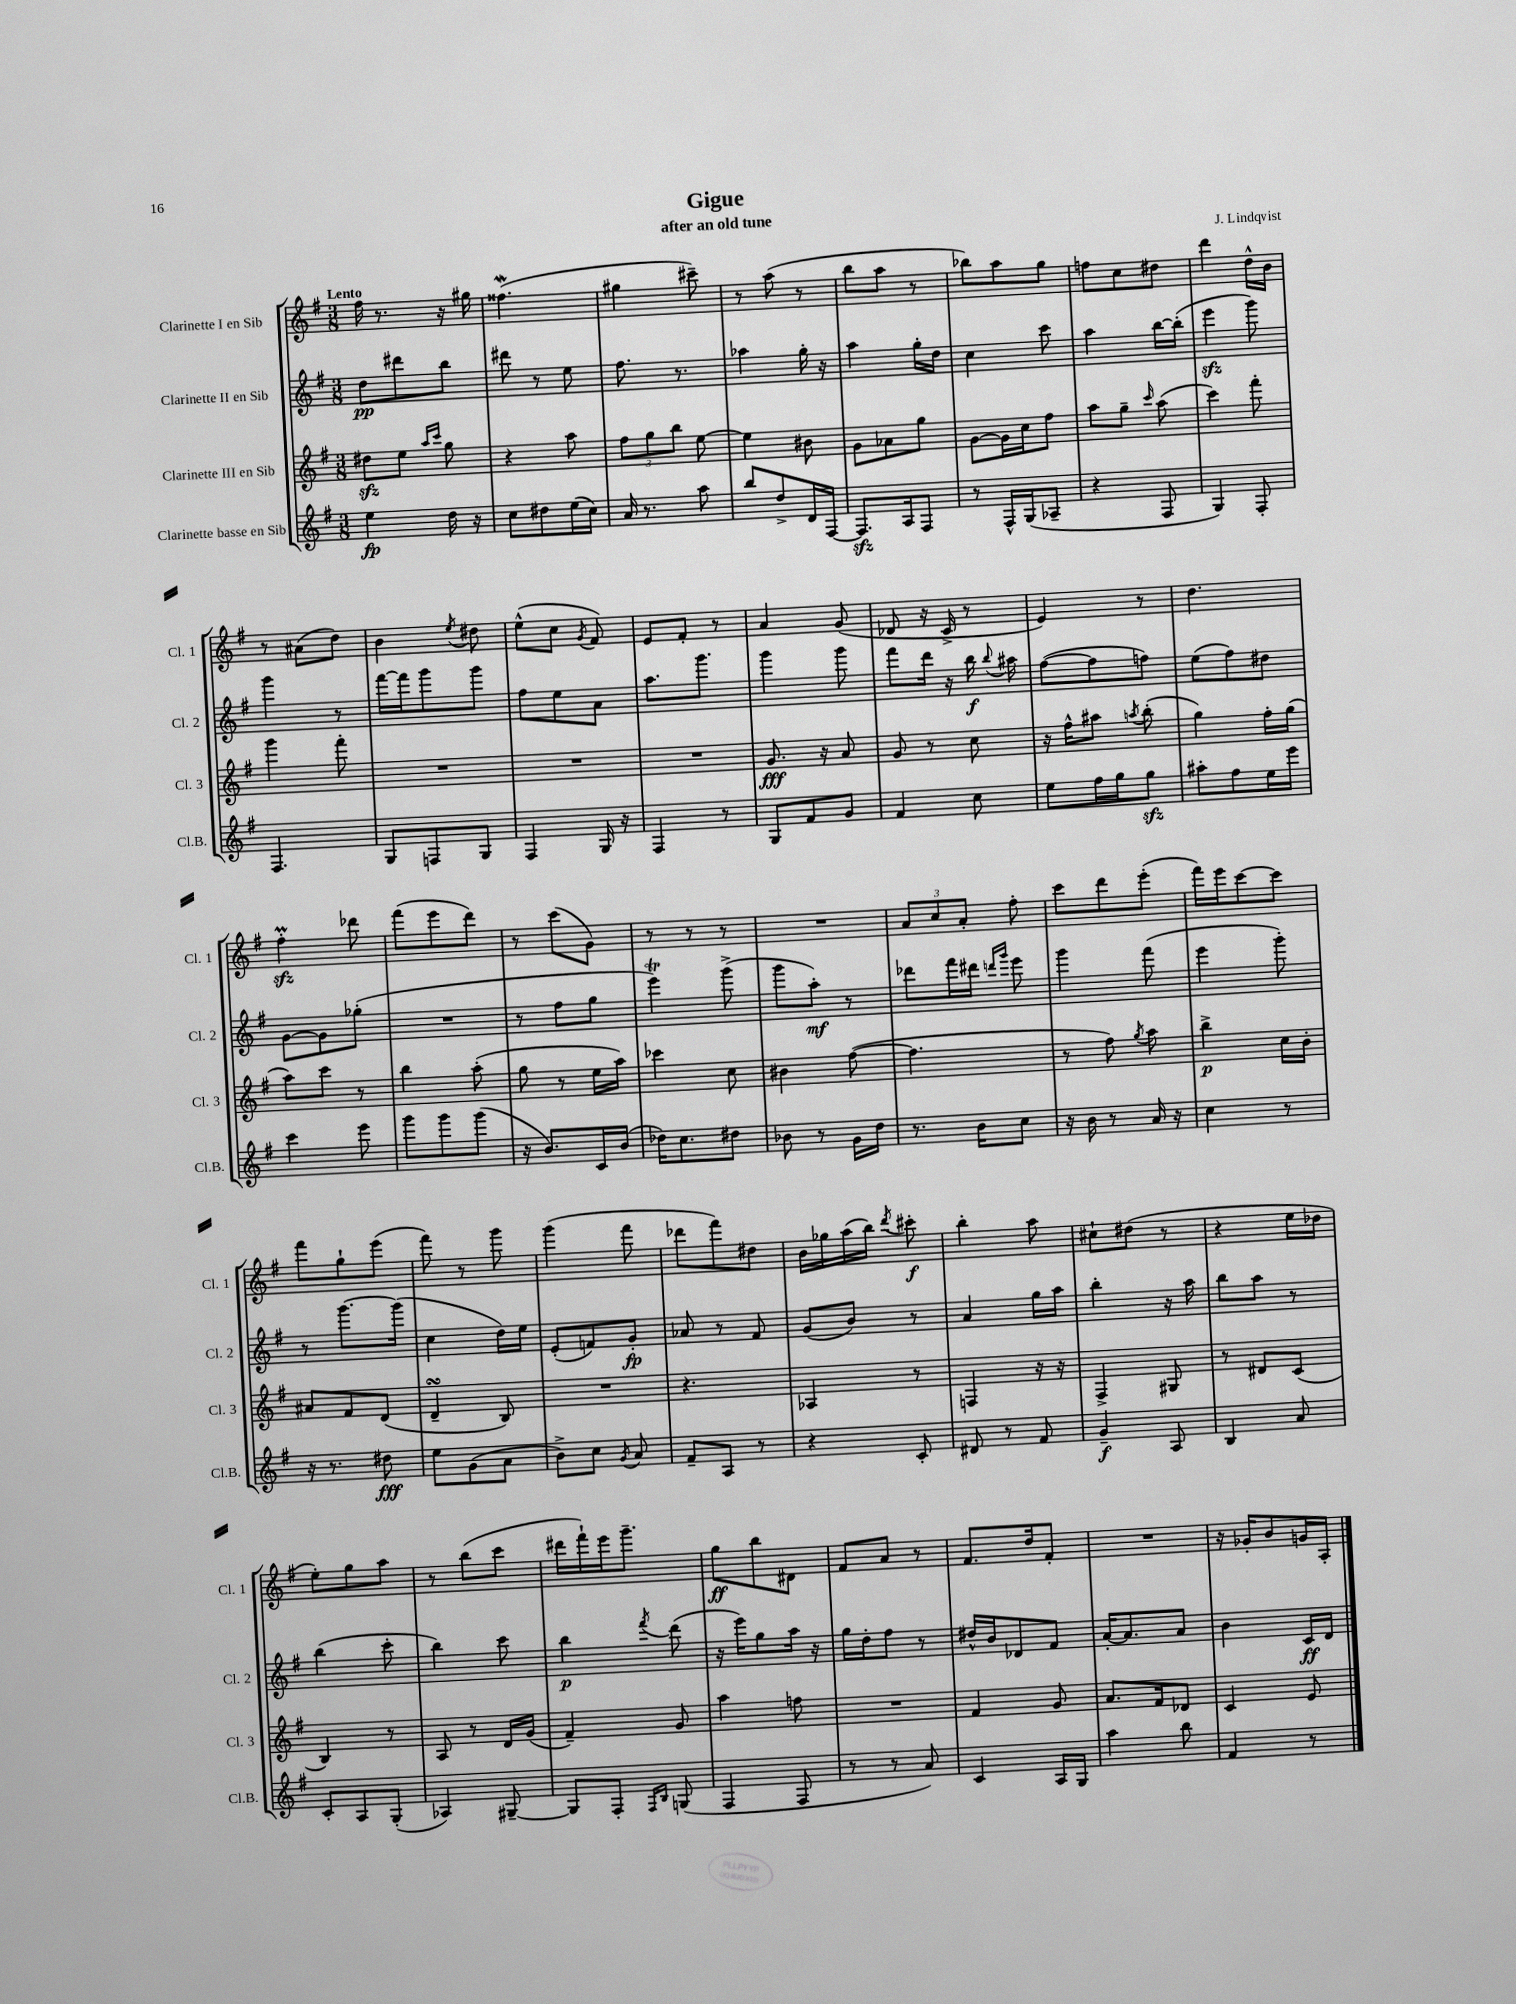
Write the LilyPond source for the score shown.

\header { title = "Gigue" composer = "J. Lindqvist" subtitle = "after an old tune" }
<<
\new StaffGroup <<
\new Staff = "s0" \with { instrumentName = "Clarinette I en Sib" shortInstrumentName = "Cl. 1" } {
    \clef treble \key g \major \numericTimeSignature \time 3/8 \tempo "Lento"
    \autoBeamOff fis''16 r8. r16 gis''16 |
    fisis''4.\mordent( |
    gis''4 cis'''8--) |
    r8 a''8( r8 |
    b''8[ a''8] r8 |
    bes''8[) a''8 g''8] |
    f''8[ c''8 dis''8] |
    d'''4 d''16[-^ b'16] |
    r8 ais'8[( d''8]) |
    b'4 \acciaccatura { e''8 } dis''8 |
    e''8[-^( c''8] \acciaccatura { g'8 } fis'8) |
    e'8[ fis'8]-. r8 |
    a'4 g'8( |
    des'8 r16 c'16-> r8 |
    e'4) r8 |
    d''4. |
    fis''4-.\prall\sfz des'''8 |
    fis'''8[( e'''8 d'''8]) |
    r8 c'''8[( g'8]) |
    r8 r8 r8 |
    R4. |
    \tuplet 3/2 { a'8[ c''8 a'8]-. } fis''8-. |
    c'''8[ d'''8 e'''8]-.( |
    fis'''16[) e'''16 c'''8~ c'''8] |
    fis'''8[ g''8-! e'''8]( |
    fis'''8) r8 g'''8 |
    g'''4( fis'''8 |
    des'''8[ fis'''8) dis''8] |
    b'16[ ges''16 a''16( b''16]) \acciaccatura { d'''8 } cis'''8-.\f |
    b''4-. a''8 |
    cis''8[-! dis''8]( r8 |
    r4 e''16[ des''16] |
    e''8[-.) g''8 a''8] |
    r8 b''8[( c'''8] |
    dis'''16[ fis'''16-!) e'''16 g'''8.]-- |
    g''8[\ff b''8 dis'8] |
    fis'8[ a'8] r8 |
    fis'8.[ d''16 fis'8]-. |
    R4. |
    r16 ges'16[-. b'8 g'16 a16]-. \bar "|." |
}
\new Staff = "s1" \with { instrumentName = "Clarinette II en Sib" shortInstrumentName = "Cl. 2" } {
    \clef treble \key g \major \numericTimeSignature \time 3/8
    \autoBeamOff d''8[\pp dis'''8 b''8] |
    dis'''8 r8 e''8 |
    fis''8. r8. |
    aes''4 g''16-. r16 |
    a''4 g''16[-. d''16] |
    c''4 c'''8 |
    a''4 b''16[~ b''16]-.( |
    e'''4\sfz g'''8) |
    g'''4 r8 |
    fis'''16[~ fis'''16 g'''8 g'''8] |
    fis''8[ e''8 a'8] |
    a''8.[ g'''8.] |
    g'''4 g'''8 |
    fis'''8[ d'''16] r16 b''16\f \appoggiatura { b''8 } ais''16 |
    fis''8[~( fis''8 f''8]) |
    e''8[( fis''8) dis''8] |
    g'8[~ g'8 ges''8]-.( |
    R4. |
    r8 fis''8[ g''8] |
    e'''4\trill) g'''8->( |
    g'''8[ a''8]-.\mf) r8 |
    des'''8[ fis'''16 dis'''16] \grace { d'''16[ g'''16] } e'''8 |
    g'''4 fis'''8( |
    e'''4 g'''8-.) |
    r8 g'''8.[~ g'''16]( |
    c''4 d''16[) e''16] |
    e'8[-.( f'8) g'8]-.\fp |
    aes'8 r8 fis'8 |
    g'8[( b'8]) r8 |
    a'4 g''16[ a''16] |
    b''4-. r16 a''16 |
    b''8[ a''8] r8 |
    b''4( c'''8-. |
    b''4) c'''8 |
    b''4\p \acciaccatura { fis'''8 } d'''8( |
    r16 e'''16[) g''8 a''16] r16 |
    g''16[ d''16-. fis''8] r8 |
    dis''16[-^ b'16 des'8 fis'8] |
    a'16[~-. a'8. a'8] |
    b'4 c'16[\ff d'16] \bar "|." |
}
\new Staff = "s2" \with { instrumentName = "Clarinette III en Sib" shortInstrumentName = "Cl. 3" } {
    \clef treble \key g \major \numericTimeSignature \time 3/8
    \autoBeamOff dis''8[\sfz e''8] \grace { a''16[ c'''16] } g''8 |
    r4 a''8 |
    \tuplet 3/2 { fis''8[ g''8 b''8] } e''8~ |
    e''4 bis'8 |
    g'8[ aes'8 g''8] |
    g'8[~ g'16 c''16 fis''8] |
    a''8[ g''8]-- \grace { c'''16 } a''8( |
    c'''4) fis'''8-. |
    g'''4 fis'''8-. |
    R4. |
    R4. |
    R4. |
    g'8.\fff r16 a'8 |
    g'8 r8 c''8 |
    r16 fis''16[-^ ais''8] \acciaccatura { a''8 } b''8-.( |
    g''4) fis''16[-. g''16]( |
    a''8[) c'''8] r8 |
    b''4 a''8-.( |
    g''8 r8 e''16[ a''16]) |
    ces'''4 c''8 |
    bis'4 fis''8~( |
    fis''4. |
    r8 fis''8) \acciaccatura { g''8 } a''8 |
    b''4->\p c''16[ b'16]-. |
    ais'8[ fis'8 d'8]( |
    d'4--\turn b8) |
    R4. |
    r4. |
    aes4 r8 |
    f4 r16 r16 |
    fis4-> gis8 |
    r8 dis'8[ c'8]( |
    b4) r8 |
    a8 r8 d'16[ g'16]( |
    fis'4--) g'8 |
    a''4 f''8 |
    R4. |
    fis'4 g'8 |
    a'8.[ fis'16 des'8] |
    c'4 e'8 \bar "|." |
}
\new Staff = "s3" \with { instrumentName = "Clarinette basse en Sib" shortInstrumentName = "Cl.B." } {
    \clef treble \key g \major \numericTimeSignature \time 3/8
    \autoBeamOff e''4\fp d''16 r16 |
    c''8[ dis''8 e''16( c''16]) |
    a'16 r8. a''8 |
    b''8[ d''8-> d'16 fis16]~ |
    fis8.[\sfz a16 fis8] |
    r8 fis16[-^ g16( aes8]-- |
    r4 fis8 |
    g4) fis8-. |
    fis4. |
    g8[ f8 g8] |
    fis4 g16 r16 |
    fis4 r8 |
    g8[ fis'8 g'8] |
    fis'4 c''8 |
    e''8[ fis''16 g''16 g''8]\sfz |
    ais''8[-. fis''8 e''16 e'''16] |
    c'''4 e'''8 |
    g'''8[ g'''8 g'''8]( |
    r16 b'8.[) c'16 b'16]( |
    des''16[) c''8. dis''8] |
    bes'8 r8 g'16[ d''16] |
    r8. b'16[ c''8] |
    r16 b'16 r8 a'16 r16 |
    c''4 r8 |
    r16 r8. dis''8\fff |
    e''8[ g'8( a'8] |
    b'8[->) c''8] \acciaccatura { g'8 } a'8 |
    fis'8[-- a8] r8 |
    r4 c'8-. |
    dis'8 r8 fis'8 |
    g'4--\f a8 |
    b4 a'8 |
    c'8[-. a8 g8]-.( |
    aes4) gis8~-- |
    gis8[ fis8]-. \grace { fis16[ b16] } g8( |
    fis4 fis8 |
    r8 r8 a'8) |
    c'4 a16[ g16] |
    a''4 b''8 |
    fis'4 r8 \bar "|." |
}
>>
>>
\layout { \context { \Score \remove "Bar_number_engraver" } }
